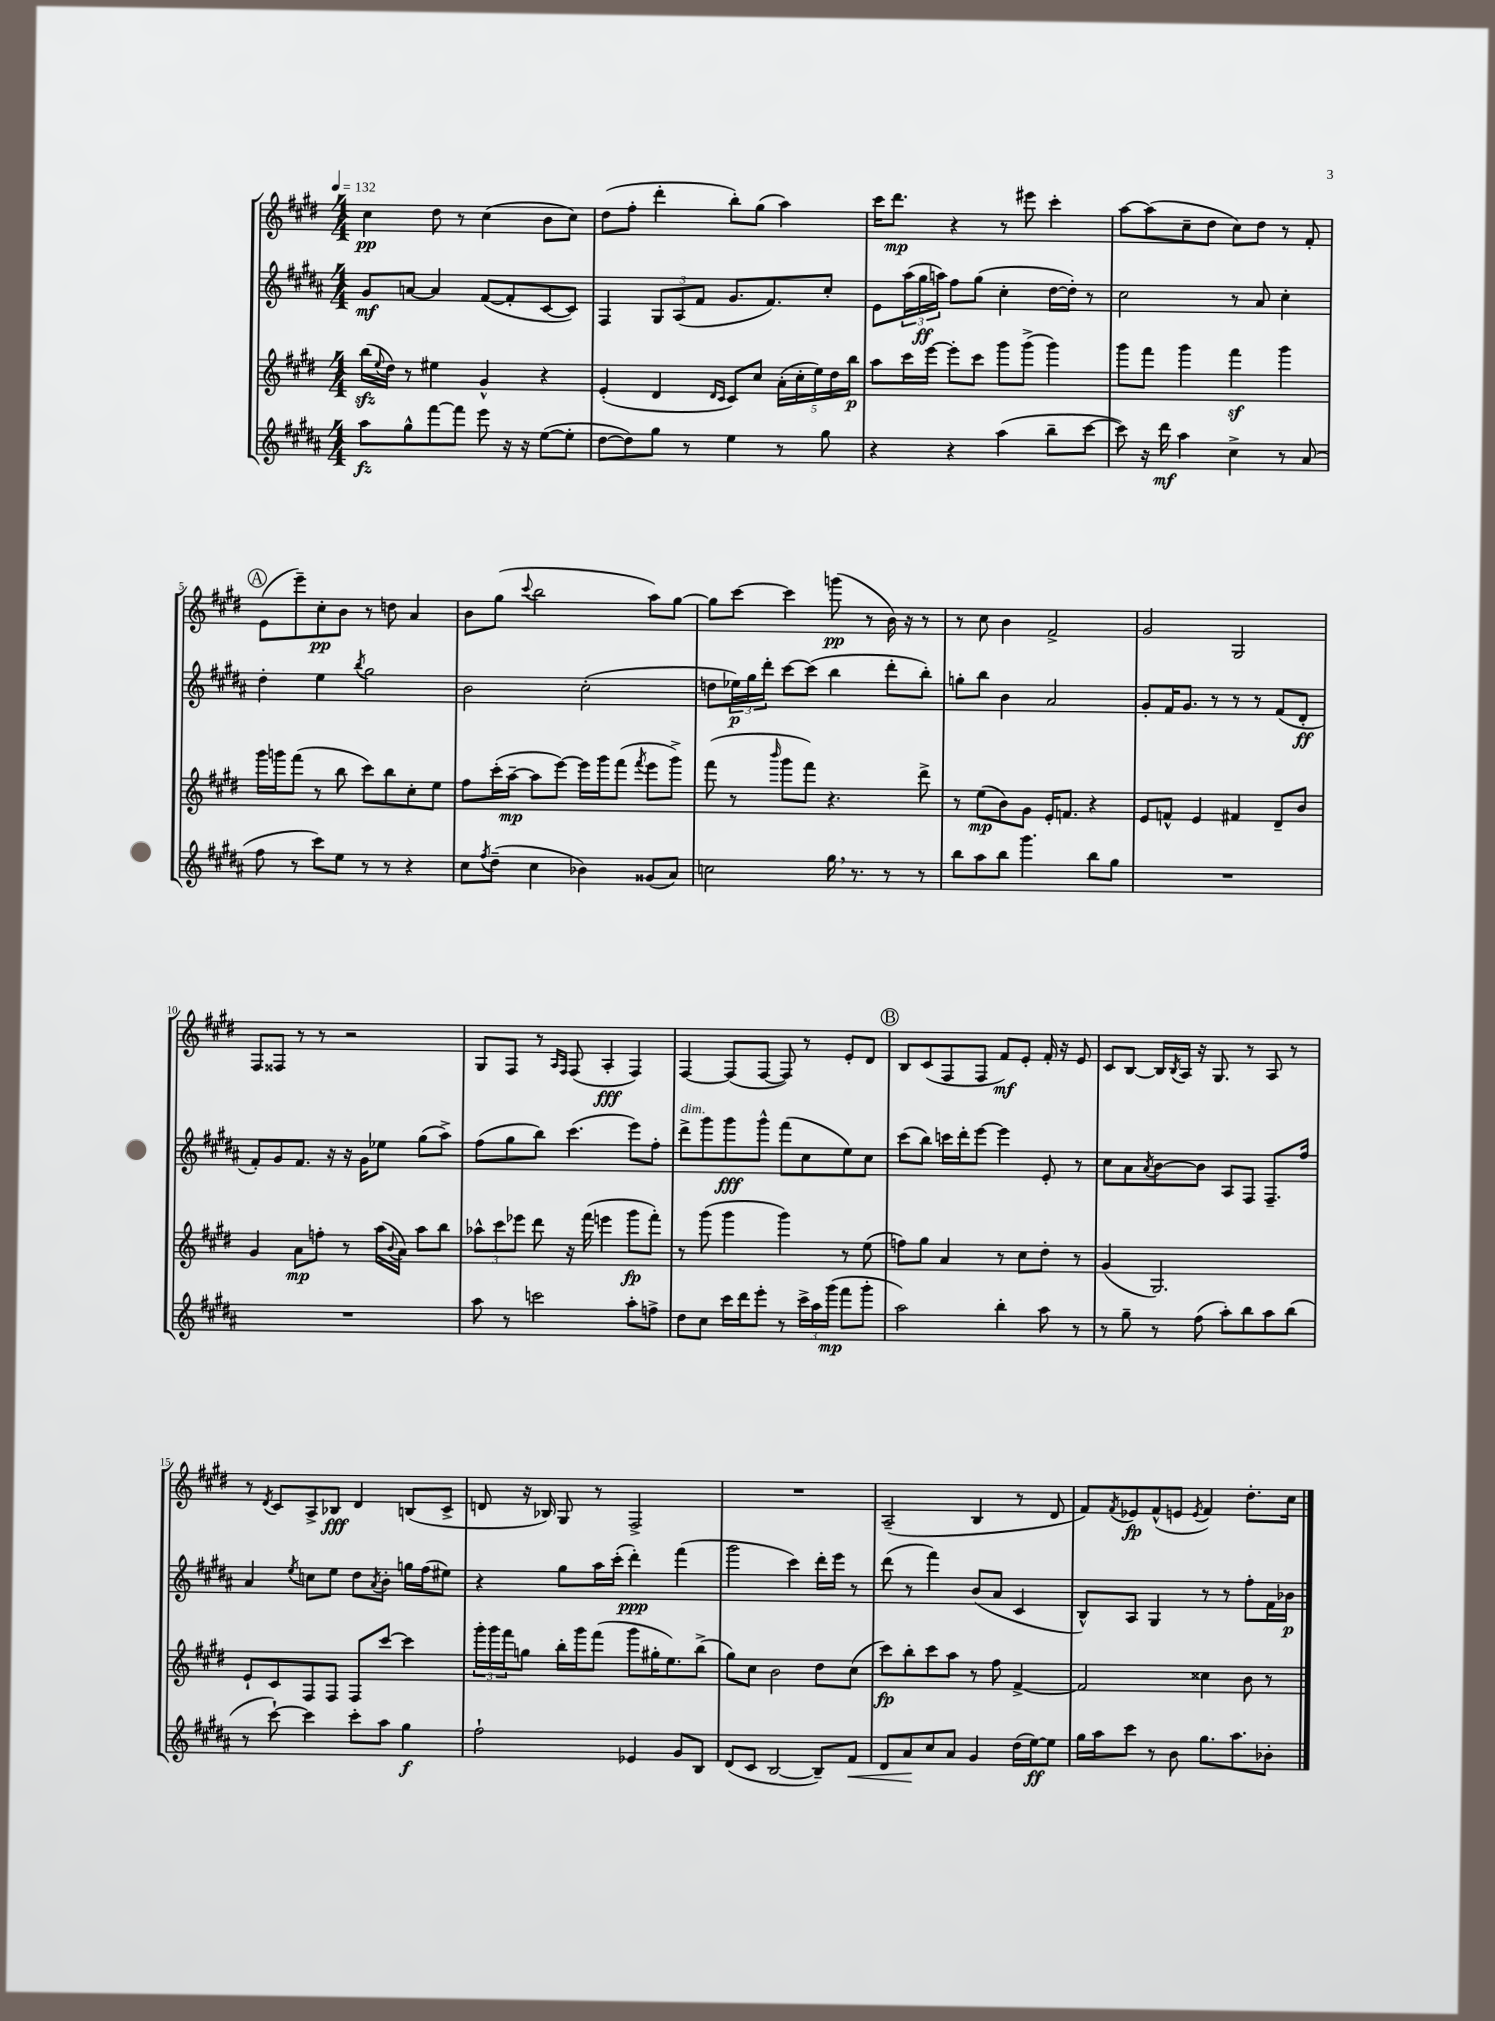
<<
\new StaffGroup <<
\new Staff = "s0" {
    \clef treble \key e \major \numericTimeSignature \time 4/4 \tempo 4 = 132
    cis''4\pp dis''8 r8 cis''4( b'8 cis''8) |
    dis''8( fis''8-. dis'''4-. b''8-.) gis''8( a''4) |
    cis'''16 dis'''8.\mp r4 r8 eis'''8 cis'''4-. |
    a''8~ a''8( cis''8-- dis''8 cis''8) dis''8 r8 fis'8-. |
    \mark \markup { \circle "A" } e'8( e'''8--) cis''8-.\pp b'8 r8 d''8 a'4 |
    b'8 gis''8( \appoggiatura { cis'''8 } b''2 a''8) gis''8~ |
    gis''8 cis'''8~ cis'''4 g'''8\pp( r8 b'16) r16 r8 |
    r8 cis''8 b'4 fis'2-> |
    gis'2 gis2 |
    fis8 fisis8 r8 r8 r2 |
    gis8 fis8 r8 \grace { a16 fis16 } fis8( a4-.\fff fis4) |
    fis4~ fis8( fis8~ fis8) r8 e'8-. dis'8 |
    \mark \markup { \circle "B" } b8 cis'8( fis8 fis8 fis'8\mf) e'8-. fis'16-. r16 e'8 |
    cis'8 b8~ b16 \acciaccatura { b8 } a16 r16 gis8. r8 a8 r8 |
    r8 \acciaccatura { dis'8 } cis'8 a8-> bes8\fff dis'4 b8( cis'8-> |
    d'8 r16 bes16) gis8 r8 fis2-> |
    R1 |
    a2--( b4 r8 dis'8 |
    fis'8) \acciaccatura { fis'8 } ees'8\fp fis'8-^( e'8 \acciaccatura { e'8 } fis'4) dis''8.-. cis''16 \bar "|." |
}
\new Staff = "s1" {
    \clef treble \key b \major \numericTimeSignature \time 4/4
    gis'8\mf a'8~ a'4 fis'8~( fis'8-. cis'8~ cis'8) |
    fis4 \tuplet 3/2 { gis8 ais8( fis'8 } gis'8. fis'8.) cis''8-. |
    e'8 \tuplet 3/2 { ais''16( gis''16\ff a''16) } fis''8 gis''8( cis''4-. dis''16~ dis''16-.) r8 |
    cis''2 r8 ais'8 cis''4-. |
    \mark \markup { \circle "A" } dis''4-. e''4 \acciaccatura { b''8 } gis''2 |
    b'2 cis''2-.( |
    d''8 \tuplet 3/2 { ees''16\p) gis''16 dis'''16-. } cis'''8~ cis'''8( b''4 dis'''8-. b''8-.) |
    g''8-. b''8 b'4 ais'2 |
    gis'8-. fis'16 gis'8. r8 r8 r8 fis'8( dis'8-.\ff |
    fis'8-.) gis'8 fis'8. r16 r16 gis'16 ees''8 gis''8( ais''8->) |
    fis''8( gis''8 b''8) cis'''4.( e'''8) fis''8-. |
    dis'''8->^\markup { \italic "dim." } gis'''8 gis'''8\fff gis'''8-^ fis'''8( cis''8 e''8) cis''8 |
    \mark \markup { \circle "B" } cis'''8( b''8) c'''16 dis'''16-. e'''8~ e'''4 e'8-. r8 |
    cis''8 ais'8 \acciaccatura { ais'8 } b'8~ b'8 ais8 fis8 fis8.-- fis''16 |
    ais'4 \acciaccatura { e''8 } c''8 e''8 dis''8 \acciaccatura { ais'8 } b'8-. g''16 fis''16( eis''8) |
    r4 gis''8 ais''16 cis'''16-.( dis'''4-.\ppp) fis'''4( |
    gis'''2 cis'''4) dis'''16-. e'''16 r8 |
    dis'''8( r8 fis'''4) b'8( ais'8 cis'4 |
    b8-^) ais8 gis4 r8 r8 fis''8-. fis'16 bes'16\p \bar "|." |
}
\new Staff = "s2" {
    \clef treble \key e \major \numericTimeSignature \time 4/4
    b''16\sfz( \appoggiatura { e''8 } dis''16) r8 eis''4 gis'4-^ r4 |
    e'4-.( dis'4 \grace { dis'16 cis'16 } cis'8) cis''8 \tuplet 5/4 { a'16-.( cis''16-. e''16) dis''16 b''16\p } |
    a''8 cis'''16 e'''16~ e'''8-. cis'''8 gis'''8 gis'''8->( gis'''4) |
    gis'''8 fis'''8 gis'''4 fis'''4\sf gis'''4 |
    \mark \markup { \circle "A" } gis'''16 g'''16 fis'''8( r8 b''8 cis'''8) b''8 cis''8-. e''8 |
    fis''8 cis'''16-.( a''16~--\mp a''8 e'''8~) e'''16 gis'''16 fis'''8( \acciaccatura { fis'''8 } e'''8 gis'''8->) |
    fis'''8( r8 \grace { b'''16 } gis'''8 fis'''8) r4. dis'''8-> |
    r8 e''8\mp( b'8) gis'8 e'16-. f'8. r4 |
    e'8 f'8-^ e'4 fis'4 dis'8-- b'8 |
    gis'4 a'8\mp f''8-. r8 a''16( \appoggiatura { b'8 } a'16) a''8 b''8 |
    \tuplet 3/2 { aes''8-^ cis'''8 ees'''8 } dis'''8 r16 fis'''16( e'''4 gis'''8\fp fis'''8-.) |
    r8 gis'''8( gis'''4 gis'''4) r8 e''8( |
    \mark \markup { \circle "B" } f''8) gis''8 a'4 r8 cis''8 dis''8-. r8 |
    gis'4( gis2.) |
    e'8-! cis'8 fis8 fis8 fis8 cis'''8~ cis'''4 |
    \tuplet 3/2 { gis'''16-. gis'''16 fis'''16 } g''8 b''16-. gis'''16 fis'''8( gis'''8 gis''16-. e''8.) b''8->( |
    gis''8) cis''8 b'2 dis''8 cis''8( |
    cis'''8\fp) b''8-. cis'''8 a''8 r8 fis''8 fis'4~-> |
    fis'2 cisis''4 b'8 r8 \bar "|." |
}
\new Staff = "s3" {
    \clef treble \key b \major \numericTimeSignature \time 4/4
    ais''8\fz gis''8-^ fis'''8~ fis'''8 e'''8 r16 r16 e''8~( e''8-. |
    dis''8~ dis''8) gis''8 r8 e''4 r8 gis''8 |
    r4 r4 ais''4( b''8-- cis'''8~ |
    cis'''8) r16 dis'''16\mf ais''4 cis''4-> r8 ais'8( |
    \mark \markup { \circle "A" } fis''8 r8 cis'''8) e''8 r8 r8 r4 |
    cis''8 \acciaccatura { fis''8 } dis''8--( cis''4 bes'4) gisis'8( ais'8) |
    c''2 gis''16 \breathe r8. r8 r8 |
    b''8 ais''8 b''8 gis'''4. b''8 gis''8 |
    R1 |
    R1 |
    ais''8 r8 c'''2 ais''8-. f''8-> |
    dis''8 cis''8 cis'''16 dis'''16 e'''8-. r8 \tuplet 3/2 { cis'''16-> ais''16 gis'''16\mp( } fis'''8 gis'''8-. |
    \mark \markup { \circle "B" } ais''2) b''4-. ais''8 r8 |
    r8 gis''8-- r8 fis''8( ais''8-.) b''8 ais''8 b''8( |
    r8 cis'''8~-!) cis'''4 cis'''8-. ais''8 gis''4\f |
    fis''2-! ees'4 gis'8 b8 |
    dis'8( cis'8 b2~ b8--) fis'8\< |
    dis'8 ais'8\! cis''8 ais'8 gis'4 dis''16( e''16~\ff) e''8 |
    gis''16 ais''16 cis'''8 r8 b'8 gis''8. ais''8. bes'8-. \bar "|." |
}
>>
>>
